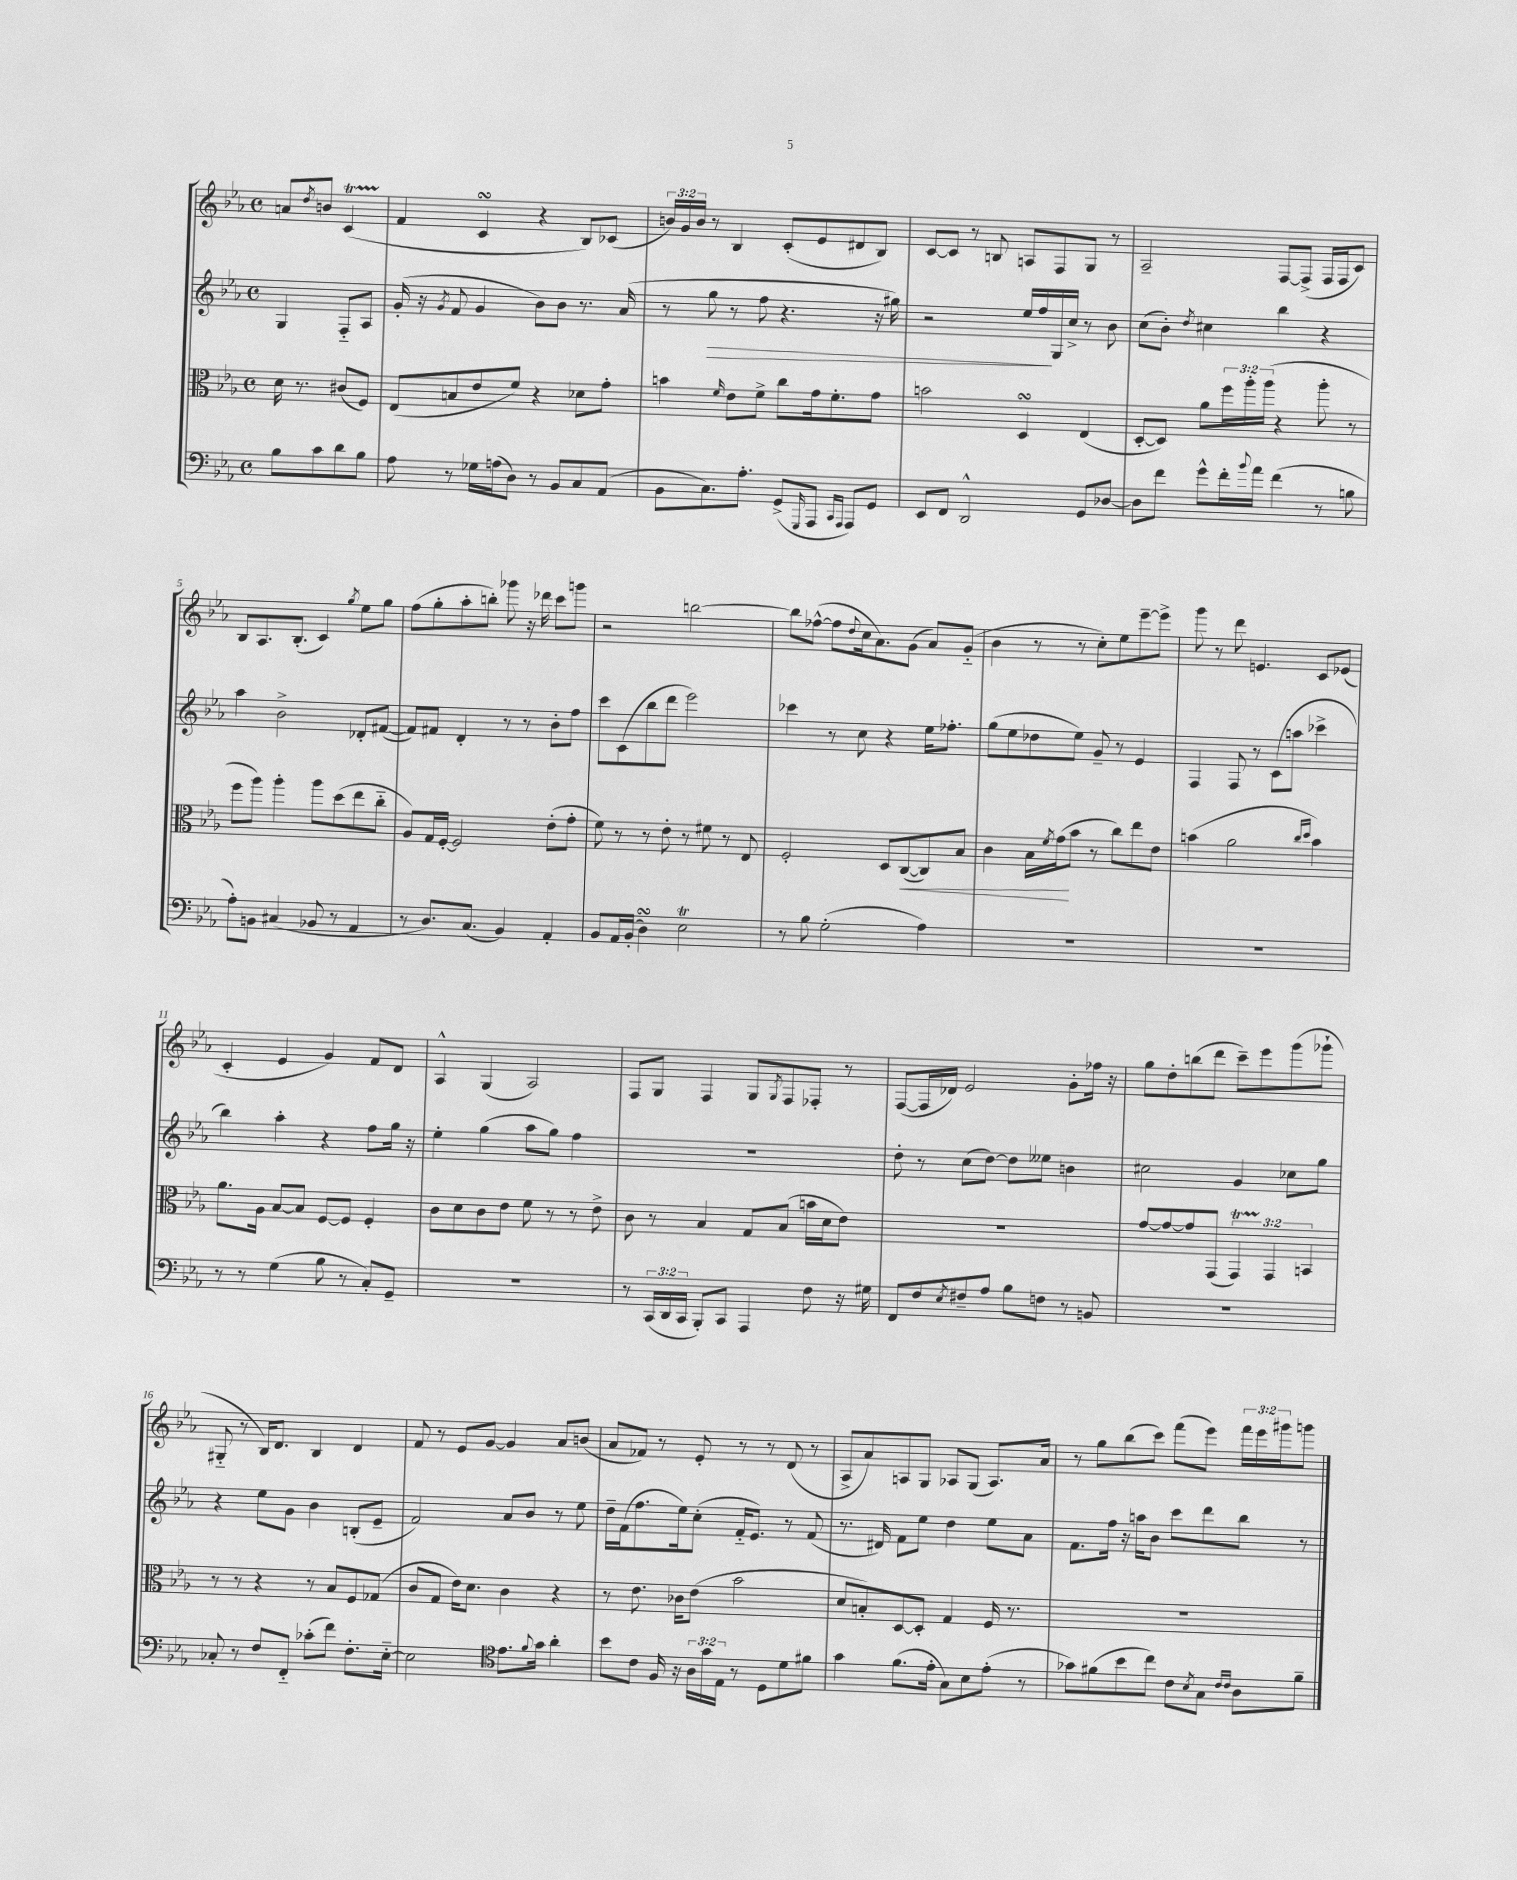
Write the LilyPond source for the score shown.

<<
\new StaffGroup <<
\new Staff = "s0" {
    \clef treble \key ees \major \defaultTimeSignature \time 4/4 \override Staff.TupletNumber.text = #tuplet-number::calc-fraction-text \partial 2
    a'8 \acciaccatura { d''8 } b'8 c'4\startTrillSpan( |
    f'4\stopTrillSpan c'4\turn r4 bes8) ces'8( |
    \tuplet 3/2 { b'16) g'16 b'16 } r8 bes4 c'8-.( ees'8 dis'8 bes8) |
    c'8~ c'8 r8 b8 a8 f8 g8 r8 |
    aes2-- f8~ f8->( f16 f16 c'8) |
    bes8 aes8. bes8.-.( c'4) \acciaccatura { g''8 } ees''8 g''8 |
    f''8( g''8-. aes''8-. b''8-.) ges'''8 r16 des'''16 c'''8 g'''8 |
    r2 b''2~ |
    b''8 fes''8~-^( fes''8 \appoggiatura { d''8 } c''16 aes'8.) g'8( aes'8) g'8-_( |
    bes'4 r8 r8 c''8-.) ees''8 ees'''8~-- ees'''8-> |
    g'''8 r8 d'''8 e'4. c'8 ees'8( |
    c'4-. ees'4 g'4) f'8 d'8 |
    aes4-^ g4( aes2) |
    f8 g8 f4 g8 \acciaccatura { g8 } f8 fes8-. r8 |
    f8~( f16 des'16) ees'2 g'8-. fes''16 r16 |
    g''8 d''8-. b''8( d'''8 c'''8--) ees'''8 g'''8( ges'''8-! |
    gis8-_ r8 bes16) d'8. bes4 d'4 |
    f'8 r8 ees'8 g'8~ g'4 aes'8 b'8( |
    aes'8 fes'8) r8 ees'8-. r8 r8 d'8( r8 |
    aes8-> aes'8) a8 g8 aes8 g8( aes8.) aes'16 |
    r8 g''8 bes''8( c'''8) f'''8( ees'''8) \tuplet 3/2 { f'''16 ees'''16 gis'''16 } g'''8 \bar "|." |
}
\new Staff = "s1" {
    \clef treble \key ees \major \defaultTimeSignature \time 4/4 \partial 2
    g4 f8-_ aes8 |
    g'16-.( r16 \acciaccatura { g'8 } f'8 g'4 bes'8) bes'8 r8. aes'16( |
    r8 g''8\> r8 f''8 r4. r16 gis''16) |
    r2 ees''16 f''16\! g16 c''16-> r8 bes'8 |
    c''8( bes'8-.) \acciaccatura { d''8 } cis''4 bes''4 r4 |
    aes''4 bes'2-> des'8-. fis'8~( |
    fis'8) fis'8 d'4-. r8 r8 bes'8-. f''8 |
    c'''8 c'8( bes''8 d'''8 ees'''2) |
    ces'''4 r8 c''8 r4 ees''16 fes''8.-. |
    g''8( ees''8 des''8 ees''8) g'8-- r8 ees'4 |
    f4 f8 r8 c'8( a''8 ces'''4-> |
    bes''4) aes''4-. r4 f''8 g''16 r16 |
    ees''4-. g''4( aes''8 g''8) f''4 |
    R1 |
    d''8-. r8 c''8( d''8~) d''8 eeses''8 b'4 |
    cis''2 g'4 ces''8 g''8 |
    r4 ees''8 g'8 bes'4 b8-.( ees'8-- |
    f'2) aes'8 bes'8 r8 ees''8 |
    d''16-- f'16( f''8. ees''16) c''8-.( f'16-_ ees'8.) r8 f'8( |
    r8. dis'16) f'8 ees''8 d''4 ees''8 aes'8 |
    f'8. f''16 r16 a''16 bes'8 c'''8 d'''8 bes''8 r8 \bar "|." |
}
\new Staff = "s2" {
    \clef alto \key ees \major \defaultTimeSignature \time 4/4 \override Staff.TupletNumber.text = #tuplet-number::calc-fraction-text \partial 2
    d'16 r8. cis'8( f8) |
    ees8( b8 ees'8 f'8) r4 des'8 g'8-. |
    b'4 \grace { f'16 } ees'8 f'8-> c''8 g'16 f'8.-. g'8 |
    b'2 d4\turn ees4( |
    d8~-. d8) aes'8 \tuplet 3/2 { f''16 aes''16-. aes''16( } r4 aes''8-. r8 |
    f''8 aes''8) aes''4-. aes''8 d''8( ees''8 c''8-_ |
    aes8) g16 f16~-. f2 ees'8-.( g'8-. |
    f'8) r8 r8 ees'8-. r8 fis'8 r8 ees8 |
    f2-. d8 c8~\<( c8) bes8 |
    c'4 bes16 \acciaccatura { f'8 } g'16\!( bes'8 r8 c''8) ees''8 ees'8 |
    b'4( aes'2 \grace { c''16 d''16 } b'4) |
    aes'8. aes16 bes8~ bes8 f8~ f8 f4-. |
    c'8 d'8 c'8 ees'8 f'8 r8 r8 ees'8-> |
    c'8 r8 bes4 g8 bes8( b'16 d'16 ees'8) |
    R1 |
    g'8~ g'8~ g'8 g,8( \tuplet 3/2 { g,4\startTrillSpan) g,4\stopTrillSpan b,4 } |
    r8 r8 r4 r8 bes8 f8 ges8( |
    c'8 g8 ees'16) d'8. c'4 r4 |
    r8 ees'8. ces'16 ees'8( bes'2 |
    d'8 b8-.) d8~ d8-. g4 f16 r8. |
    R1 \bar "|." |
}
\new Staff = "s3" {
    \clef bass \key ees \major \defaultTimeSignature \time 4/4 \override Staff.TupletNumber.text = #tuplet-number::calc-fraction-text \partial 2
    bes8 c'8 d'8 bes8 |
    aes8 r8 ges16 a16( d8) r8 bes,8 c8 aes,8( |
    bes,8 c8.) aes8.-. g,8->( \grace { g,,16 } aes,,8 \grace { c,16 aes,,16 } aes,,8) g,8 |
    ees,8 f,8 d,2-^ g,8 des8~ |
    des8 f'8 g'8-^ f'16-. \appoggiatura { bes'8 } aes'16 f'4( r8 b8 |
    aes8-.) b,8 cis4( bes,8 r8 aes,4 |
    r8 d8.) c8.( bes,4) aes,4-. |
    bes,8 aes,16 bes,16-.( d4\turn) ees2\trill |
    r8 bes8 g2-.( aes4) |
    R1 |
    R1 |
    r8 r8 g4( bes8 r8 c8-.) g,8-- |
    R1 |
    r8 \tuplet 3/2 { c,16( d,16 c,16 } bes,,8-.) c,8 aes,,4 f8 r16 gis16 |
    f,8 f8 \acciaccatura { ees8 } fis8-- aes8 bes8 f8 r8 b,8 |
    R1 |
    ces8-. r8 f8 f,8-_ ces'8-.( f'8) f8.-. ees16~-_ |
    ees2 \clef tenor ees'8. \appoggiatura { f'8 } g'16 aes'4-. |
    bes'8 c'8 f16 r16 \tuplet 3/2 { aes16 g'16 ees16 } r8 d8 d'8 fis'8 |
    g'4 f'8.( ees'16-. g8) bes8 ees'8-.( r8 |
    ges'8) fis'8( bes'8 c''8) c'8 \acciaccatura { bes8 } g8 \grace { c'16 c'16 } aes8 fis'8-- \bar "|." |
}
>>
>>
